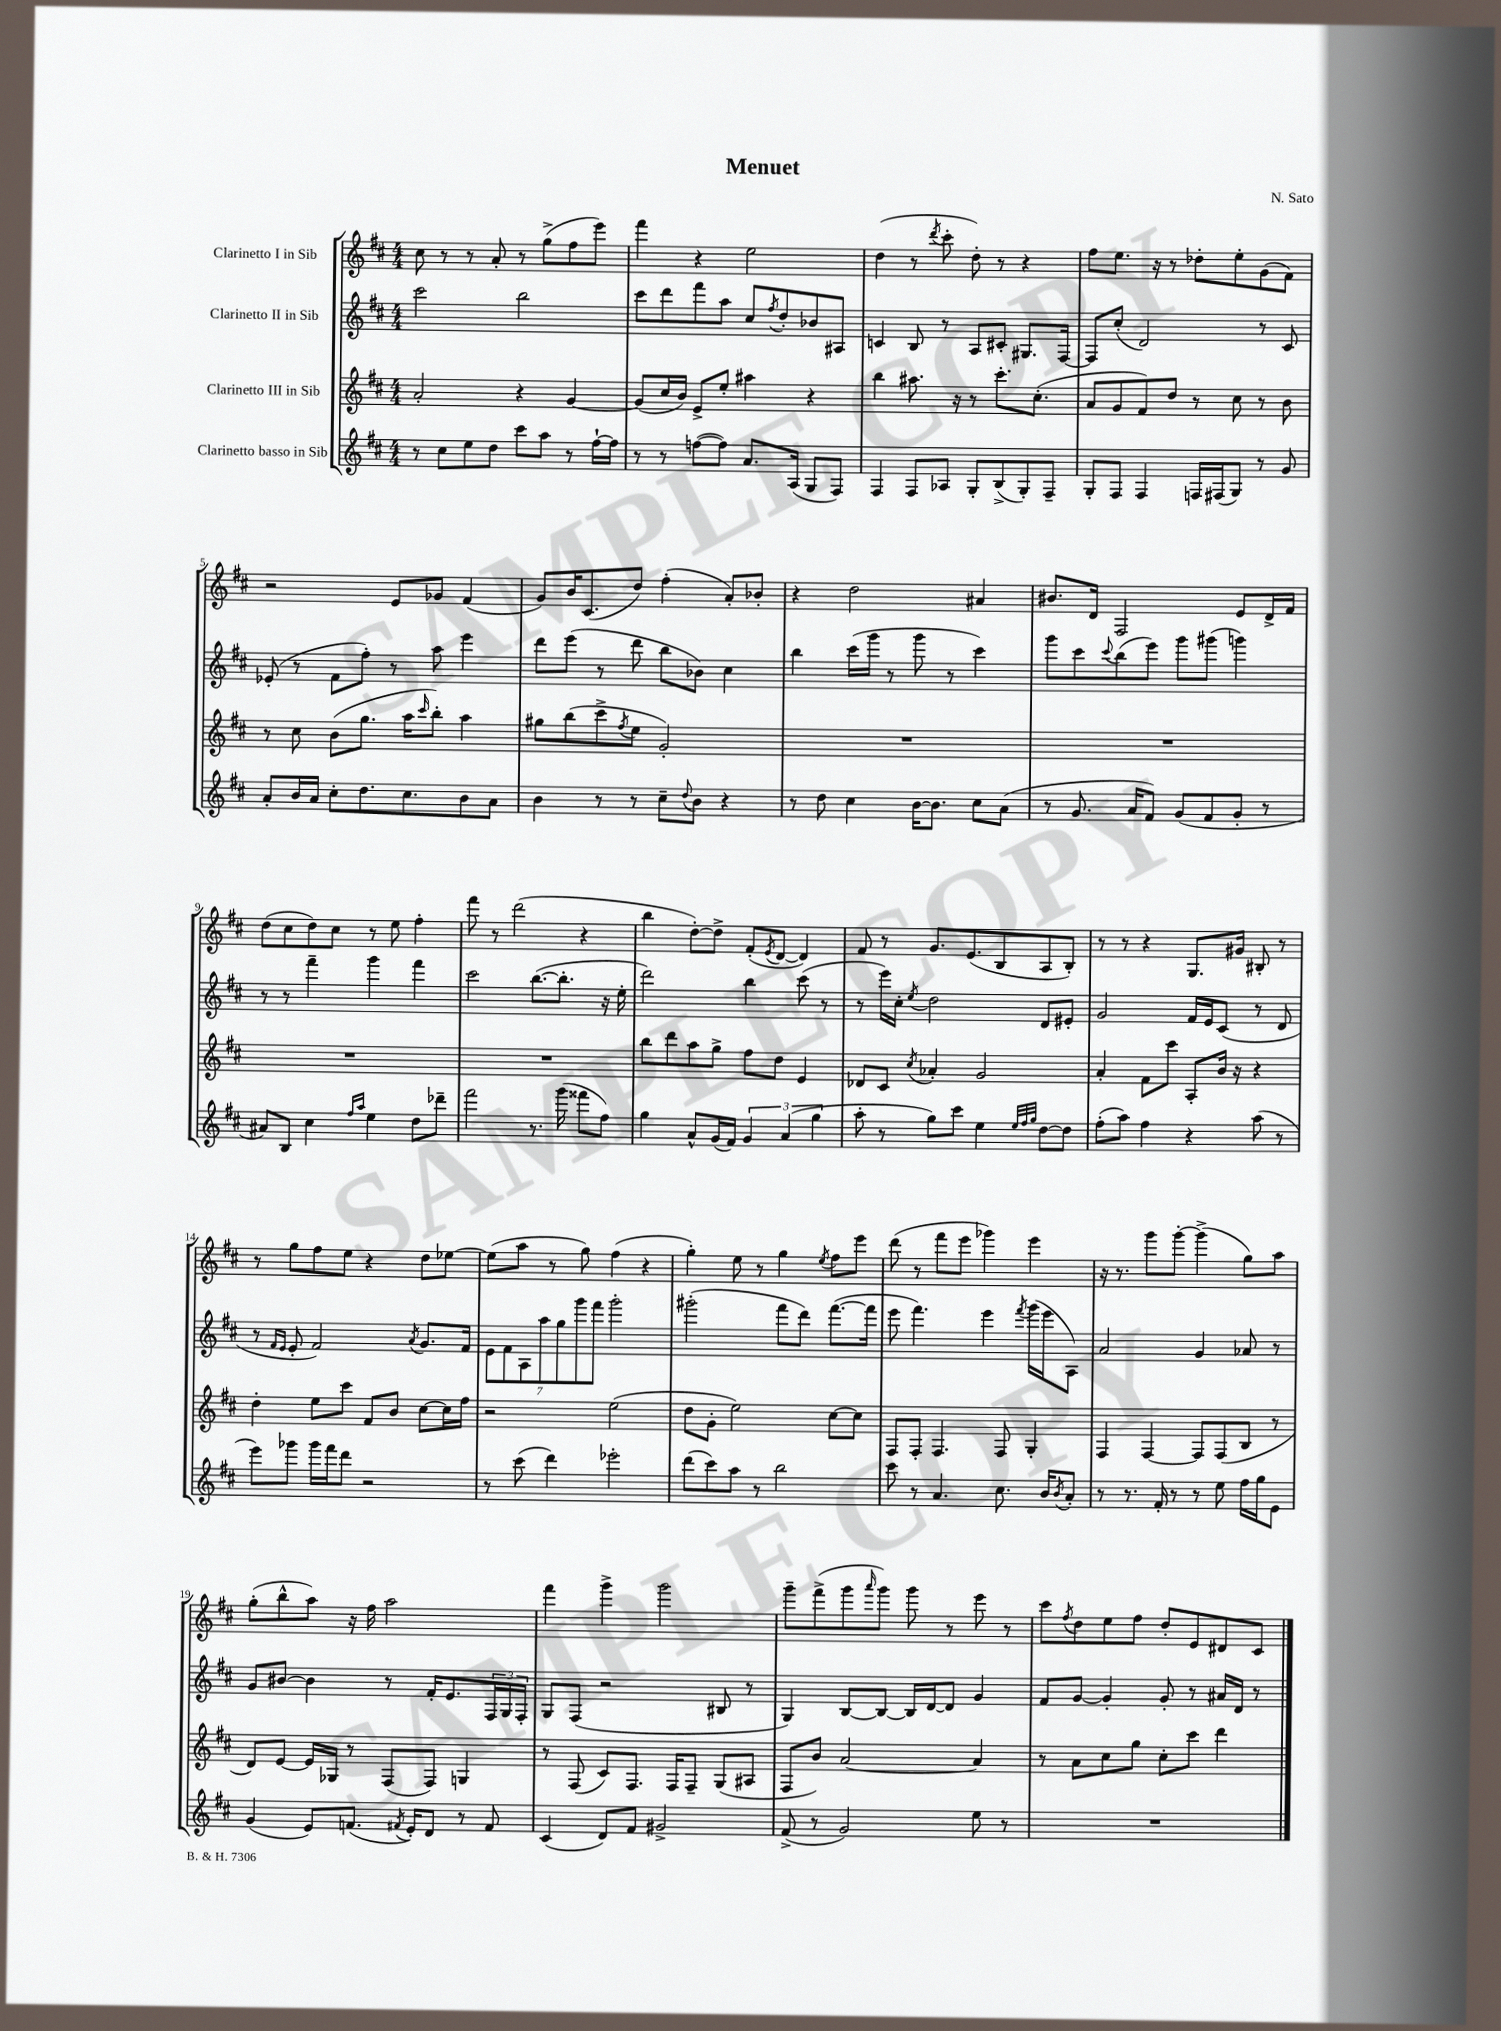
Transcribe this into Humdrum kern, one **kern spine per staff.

**kern	**kern	**kern	**kern
*staff4	*staff3	*staff2	*staff1
*clefG2	*clefG2	*clefG2	*clefG2
*k[f#c#]	*k[f#c#]	*k[f#c#]	*k[f#c#]
*M4/4	*M4/4	*M4/4	*M4/4
8r	2a'	2ccc#	8cc#
8cc#	.	.	8r
8ee	.	.	8r
8dd	.	.	8a'
8ccc#	4r	2bb	8r
8aa	.	.	(8gg^
8r	[4g	.	8ff#
[16ff#`	.	.	8eee)
16ff#]	.	.	.
=	=	=	=
8r	(8g]	8ccc#	4fff#
8r	16cc#	8ddd	.
.	16b)	.	.
([8ff	8e^	8fff#	4r
8ff])	8ee'	8aa	.
8.a	4aa#	8cc#	2ee
.	.	8qff#	.
.	.	8dd'	.
(16A	.	.	.
8G	4r	8b-	.
8F#)	.	8A#	.
=	=	=	=
4F#	4bb	4c	(4dd
8F#	8.aa#	8B	8r
.	.	.	8qddd
8A-	.	8r	8ccc#'
.	16r	.	.
8G'	8r	8A	8dd')
(8B^	8.ccc#'	8c#'	8r
8G')	.	8.G#	4r
.	(8.cc#'	.	.
8F#~	.	.	.
.	.	[16F#	.
=	=	=	=
8G'	8a	8F#]	8ff#
8F#	8g	(8cc#'	8.ee
4F#	8f#)	2d)	.
.	.	.	16r
.	8dd	.	8r
16F	8r	.	8dd-'
(16F#	.	.	.
8G)	8cc#	.	8ee'
8r	8r	8r	(8g
8g	8b	8c#	8f#)
=	=	=	=
8a'	8r	(8e-'	2r
16b	8cc#	8r	.
16a	.	.	.
8cc#'	(8b	8f#	.
8.dd	8.gg	8ff#')	.
.	.	8r	8e
8.cc#	16aa	.	.
.	16qqccc#	.	.
.	8bb')	8aa	8g-
8b	4aa	4eee	(4f#
8a	.	.	.
=	=	=	=
4b	8gg#	8ddd	8g)
.	(8bb	(8eee	16b
.	.	.	(8.c#
8r	8ccc#^	8r	.
.	8qff#	.	.
8r	8ee	8ddd	8dd)
8cc#~	2g')	8bb	(4ff#'
8qqdd	.	.	.
8b	.	8b-)	.
4r	.	4cc#	8a')
.	.	.	8b-'
=	=	=	=
8r	1r	4bb	4r
8dd	.	.	.
4cc#	.	(16ccc#	2dd
.	.	16ggg	.
.	.	8r	.
[16b	.	8ggg	.
8.b]	.	.	.
.	.	8r	.
8cc#	.	4ccc#)	4a#
(8a	.	.	.
=	=	=	=
8r	1r	8ggg	8.b#
8.g	.	8ccc#	.
.	.	.	16d
.	.	8qqccc#	.
.	.	(8bb	2F#
16a	.	.	.
8f#)	.	8eee)	.
(8g	.	8ggg	.
8f#	.	(8ggg#	.
8g'	.	4ggg)	8e
8r	.	.	16d^
.	.	.	16f#
=	=	=	=
8a#)	1r	8r	(8dd
8B	.	8r	8cc#
4cc#	.	4fff#~	8dd)
.	.	.	8cc#
16qqff#	.	.	.
16qqaa	.	.	.
4ee	.	4ggg	8r
.	.	.	8ee
8dd	.	4fff#	4ff#'
8ddd-~	.	.	.
=	=	=	=
2fff#	1r	2ccc#	8fff#
.	.	.	8r
.	.	.	(2ddd
8.r	.	([8.bb	.
(16ggg	.	8.bb']	.
8fff##	.	.	4r
8ff#)	.	16r	.
.	.	16ee'	.
=	=	=	=
4gg	8bb	2ddd)	4bb
.	8ddd	.	.
8a^^	8aa	.	[8dd')
(16g	8gg^	.	8dd^]
16f#)	.	.	.
6g	8ff#	4bb	(8f#'
.	.	.	8qe
.	8dd	.	[8d
(6a	.	.	.
.	4e	(8ccc#	4d])
6gg	.	.	.
.	.	8r	.
=	=	=	=
8aa'	8d-	8r	8f#
8r	8c#	16eee)	8r
.	.	16cc#'	.
.	8qcc#	8qee	.
8gg)	4a-'	2dd	8.g
8ccc#	.	.	.
.	.	.	(8.e
4ee	2g	.	.
.	.	.	8B
32qqee	.	.	.
32qqff#	.	.	.
32qqgg	.	.	.
[8dd	.	8d	8A
8dd]	.	8e#'	8B')
=	=	=	=
(8ff#'	4a'	2g	8r
8aa)	.	.	8r
4ff#	8f#	.	4r
.	8ccc#	.	.
4r	8A'	16f#	8.G
.	.	16e	.
.	16b	(8c#	.
.	16r	.	16g#
(8aa	4r	8r	8B#'
8r	.	8d	8r
=	=	=	=
8eee)	4dd'	8r	8r
.	.	16qqf#	.
.	.	16qqe	.
8ggg-	.	8e'	8gg
16ggg-	8ee	2f#)	8ff#
16fff#	.	.	.
8ddd	8ccc#	.	8ee
2r	8f#	.	4r
.	8b	.	.
.	.	8qa	.
.	[8cc#	8.g	8dd
.	16cc#]	.	[8ee-
.	16ff#	16f#	.
=	=	=	=
8r	2r	14e	(8ee-]
.	.	14f#	.
(8ccc#	.	.	8aa
.	.	14A	.
.	.	14aa	.
4ddd)	.	.	8r
.	.	14gg	.
.	.	14ggg	.
.	.	.	8gg)
.	.	14fff#	.
2eee-'	(2ee	2ggg'	(4ff#
.	.	.	4r
=	=	=	=
(8ddd	8dd	(2ggg#'	4gg')
8ccc#)	8g'	.	.
8aa	2ee)	.	8ee
8r	.	.	8r
2bb	.	8fff#	4gg
.	.	8ddd)	.
.	.	.	8qee
.	[8cc#	([8.fff#	8ff#
.	8cc#]	.	8eee
.	.	16fff#]	.
=	=	=	=
8ccc#	8F#	8eee	(8ddd
8r	8F#'	4.fff#)	8r
4.a	4.F#	.	8fff#
.	.	.	8eee
.	.	4eee	4ggg-)
8.cc#	8F#	.	.
.	.	8qfff#	.
.	4G'	(16ggg	4eee
16b	.	16eee	.
8qb	.	.	.
8a'	.	8A)	.
=	=	=	=
8r	4F#	2a	16r
.	.	.	8.r
8.r	.	.	.
.	[4F#	.	8ggg
16f#'	.	.	.
8r	.	.	[8ggg'
8r	8F#]	4g	(4ggg^]
8ee	(8F#	.	.
16ff#	8B	8a-	8gg)
16gg	.	.	.
8e	8r	8r	8aa
=	=	=	=
(4g	8d)	8g	(8gg'
.	[8e	[8b#	8bb^^
8e)	16e]	4b#]	8aa)
.	16G-	.	.
(8.f	8r	.	16r
.	.	.	16ff#
.	(8F#	8r	2aa
8qf#	.	.	.
16e')	.	.	.
8d	8F#)	16f#'	.
.	.	8.e	.
8r	4G	.	.
8f#	.	24F#	.
.	.	24G	.
.	.	24F#'	.
=	=	=	=
(4c#	8r	8G	4fff#
.	(8F#	(8F#	.
8d)	8c#)	2r	4ggg^
8f#	8.F#	.	.
2g#^	.	.	2ggg
.	16F#	.	.
.	8F#~	.	.
.	(8G	8B#	.
.	8A#	8r	.
=	=	=	=
(8f#^	8F#	4G)	8ggg~
8r	8b)	.	(8fff#^
2g)	[2a	[8B	8ggg
.	.	.	16qqaaa
.	.	8B_	8ggg)
.	.	16B]	8ggg
.	.	[16d	.
.	.	8d]	8r
8ee	4a]	4g	8eee
8r	.	.	8r
=	=	=	=
1r	8r	8f#	8ccc#
.	.	.	8qff#
.	8a	[8g	8dd
.	8cc#	4g']	8ee
.	8gg	.	8ff#
.	8cc#'	8g'	8dd'
.	8ccc#	8r	8e
.	4ddd	16a#	8d#
.	.	16d	.
.	.	8r	8c#
==	==	==	==
*-	*-	*-	*-
